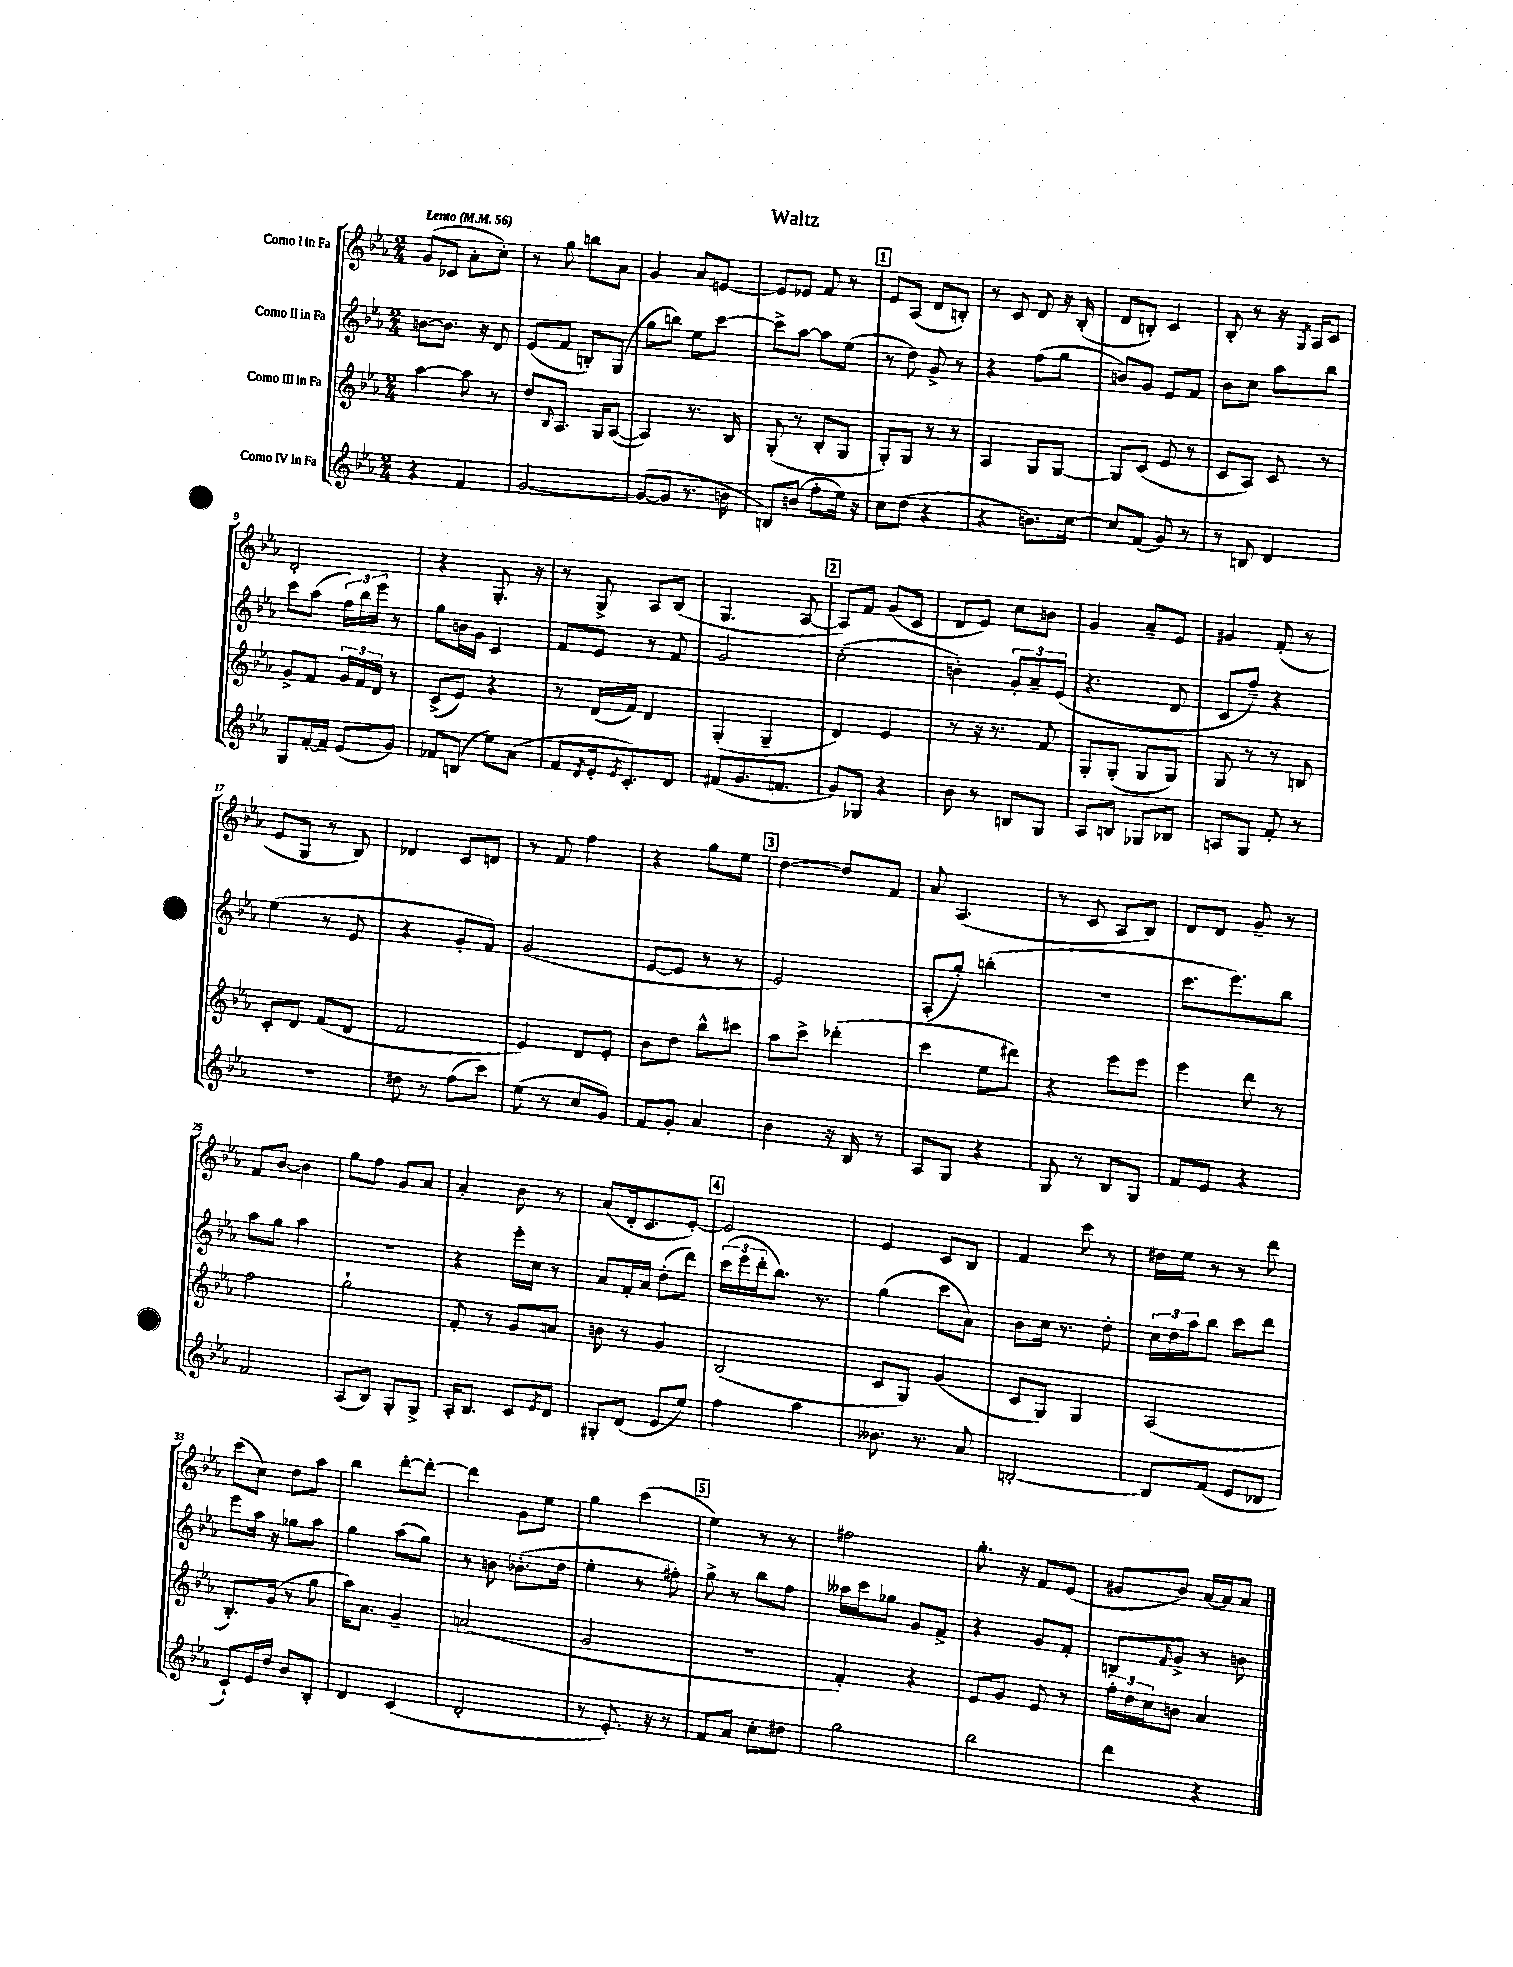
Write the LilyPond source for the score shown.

\header { title = "Waltz" }
<<
\new StaffGroup <<
\new Staff = "s0" \with { instrumentName = "Corno I in Fa" } {
    \clef treble \key ees \major \numericTimeSignature \time 2/4 \tempo "Lento" 4 = 56
    g'8( ces'8 aes'8-. c''8-.) |
    r8 g''8 b''8 aes'8 |
    g'4 aes'8 e'8~ |
    e'8 ees'8 f'8 r8 |
    \mark \markup { \box "1" } ees'8 aes8( d'8 b8-.) |
    r8 c'8 d'8 r16 bes16-.( |
    d'8 b8-.) c'4 |
    bes8-. r8 r16 \acciaccatura { g8 } aes16 c'8 |
    d'2-. |
    r4 g8.-. r16 |
    r8 g8-> aes8 bes8( |
    g4. aes8~ |
    \mark \markup { \box "2" } aes8) f'8 g'8( c'8 |
    d'8 ees'8) c''8 b'8 |
    g'4 aes'8-- ees'8 |
    gis'4 f'8-.( r8 |
    ees'8 g8 r8 bes8) |
    des'4 c'8 d'8 |
    r8 f'8 f''4 |
    r4 g''8 ees''8 |
    \mark \markup { \box "3" } d''4~ d''8 f'8 |
    aes'8 aes4.( |
    r8 c'8 aes8 bes8) |
    d'8 d'8 g'8-- r8 |
    f'8 bes'8~ bes'4 |
    g''8 f''8 g'8 aes'8 |
    aes'4-. bes'8 r8 |
    aes'8( d'16-. c'8. ees'8~-.) |
    \mark \markup { \box "4" } ees'2 |
    ees'4 c'8 bes8 |
    f'4 c'''8 r8 |
    dis''16 ees''16 r8 r8 d'''8 |
    c'''8( c''8) d''8 aes''8 |
    bes''4 d'''8~-. d'''8~-. |
    d'''4 g'8 ees''8 |
    g''4 c'''4( |
    \mark \markup { \box "5" } ees''4) r8 r8 |
    fis''2 |
    g''8.-. r16 f'8 ees'8( |
    gis'8 bes'8) aes'16~ aes'16 aes'8 \bar "|." |
}
\new Staff = "s1" \with { instrumentName = "Corno II in Fa" } {
    \clef treble \key ees \major \numericTimeSignature \time 2/4
    b'8~ b'8. r16 d'8 |
    ees'8( f'8 b8-.) g8( |
    g''8 b''8) ees''8 c'''8~ |
    c'''8-> aes''8~ aes''8 ees''8( |
    \mark \markup { \box "1" } r8 d''8) g'8-> r8 |
    r4 f''8( g''8 |
    b'8) g'8 ees'8 f'8 |
    bes'8 c''8 aes''8 bes''8 |
    c'''8 aes''8( \tuplet 3/2 { f''16) bes''16 ees'''16 } r8 |
    g''8 b'16 g'16 c'4 |
    f'8 ees'8 r8 f'8 |
    g'2 |
    \mark \markup { \box "2" } c''2-.( |
    b'4-.) \tuplet 3/2 { g'8-. aes'8-- ees'8( } |
    r4. d'8 |
    c'8 f''8--) r4 |
    ees''4( r8 ees'8 |
    r4 g'8-. f'8) |
    g'2( |
    ees'8~ ees'8 r8 r8 |
    \mark \markup { \box "3" } ees'2) |
    aes8-.( g''8-.) b''4-.( |
    R2 |
    c'''8. ees'''8.) bes''8 |
    aes''8 g''8 aes''4 |
    r2 |
    r4 ees'''16-. c''16 r8 |
    aes'8 f'16-. aes'16 d''8-.( d'''8) |
    \mark \markup { \box "4" } \tuplet 3/2 { c'''16( ees'''16 d'''16-. } bes''8.) r8. |
    g''4( c'''8 aes'8) |
    bes'8 c''16 r8. d''8-. |
    \tuplet 3/2 { c''16 d''16 aes''16 } bes''8 c'''8 d'''8 |
    ees'''8 aes''16 r16 ges''8 aes''8 |
    g''4 aes''8( g''8) |
    r8 b'8 bes'8.-.( d''16 |
    ees''4-. r8 fis''8-.) |
    \mark \markup { \box "5" } g''8-> r8 bes''8 f''8 |
    aeses''16 c'''16 ges''8 g'8 f'8-> |
    r4 g'8 f'8-. |
    b8 \grace { f'16 } g'8-> r8 b'8 \bar "|." |
}
\new Staff = "s2" \with { instrumentName = "Corno III in Fa" } {
    \clef treble \key ees \major \numericTimeSignature \time 2/4
    aes''4~ aes''8 r8 |
    d''8 \appoggiatura { bes8 } aes8. g16 aes8~( |
    aes4) r8. bes16 |
    g8-.( r8 bes8-. g8 |
    \mark \markup { \box "1" } g8-.) g8 r8 r8 |
    aes4 g8 g8~ |
    g8 c'8( ees'8 r8 |
    c'8 aes8) c'8 r8 |
    g'8-> f'8 \tuplet 3/2 { g'16 f'16 d'16 } r8 |
    c'8->( ees'8) r4 |
    r8 d'16( f'16) d'4 |
    g4-.( g4-- |
    \mark \markup { \box "2" } d'4) ees'4 |
    r8 r16 r8. f'8 |
    g8-. g8-.( g8 g8) |
    g8 r8 r8 b8 |
    c'8-. d'8 f'8( d'8 |
    f'2 |
    ees'4) d'8 ees'8-. |
    bes'8 d''8 bes''8-^ cis'''8 |
    \mark \markup { \box "3" } aes''8 c'''8-> des'''4-.( |
    c'''4 ees''8 dis'''8) |
    r4 ees'''8 ees'''8 |
    ees'''4 d'''8 r8 |
    f''2 |
    g''2-! |
    f'8-. r8 g'8 a'8 |
    b'8 r8 g'4 |
    \mark \markup { \box "4" } bes2( |
    c'8 g8) g'4( |
    c'8 g8) g4 |
    aes2( |
    bes8.-.) g'16( r8 g''8 |
    aes''16) aes'8. g'4-- |
    a'2( |
    g'2 |
    \mark \markup { \box "5" } R2 |
    f'4-.) r4 |
    ees'8 g'8 ees'8 r8 |
    \tuplet 3/2 { f''16-. d''16 c''16 } b'8 aes'4 \bar "|." |
}
\new Staff = "s3" \with { instrumentName = "Corno IV in Fa" } {
    \clef treble \key ees \major \numericTimeSignature \time 2/4
    r4 f'4 |
    g'2~ |
    g'8~( g'8 r8. b'16 |
    b8) b'8( f''8-. ees''16) r16 |
    \mark \markup { \box "1" } c''8 d''8( r4 |
    r4 b'8.) c''16~ |
    c''8 f'8( g'8) r8 |
    r8 b8 d'4 |
    g8 f'16~-. f'16-- ees'8( g'8) |
    fes'8 b8( ees''8) aes'8( |
    f'8 \acciaccatura { d'8 } ees'16-. \acciaccatura { ees'8 } c'8.-.) d'8 |
    fis'8( g'8. f'8. |
    \mark \markup { \box "2" } g'8) ges8 r4 |
    bes'8 r8 b8 g8 |
    aes8 b8 ges8 bes8 |
    a8 g8 f'8-. r8 |
    R2 |
    dis''8 r8 f''8( c'''8) |
    ees''8( r8 c''8 g'8) |
    f'8 g'8-. aes'4 |
    \mark \markup { \box "3" } bes'4 r16 bes16 r8 |
    aes8 g8 r4 |
    g8 r8 bes8 g8 |
    f'8 ees'8 r4 |
    f'2 |
    aes8( bes8) g8-. g8-> |
    aes16-. bes8. c'8 \acciaccatura { ees'8 } d'8 |
    gis8-. d'8( ees'8 ees''8) |
    \mark \markup { \box "4" } f''4 aes''4 |
    beses'8. r8. aes'8 |
    b2~-. |
    b8 f'8( ees'8 des'8 |
    c'8-!) ees'16 d''16 bes'8 bes8-. |
    d'4 c'4( |
    d'2-. |
    r8 ees'8.-.) r16 r8 |
    \mark \markup { \box "5" } f'8 aes'8 c''8-. dis''8 |
    g''2 |
    bes''2 |
    d'''4 r4 \bar "|." |
}
>>
>>
